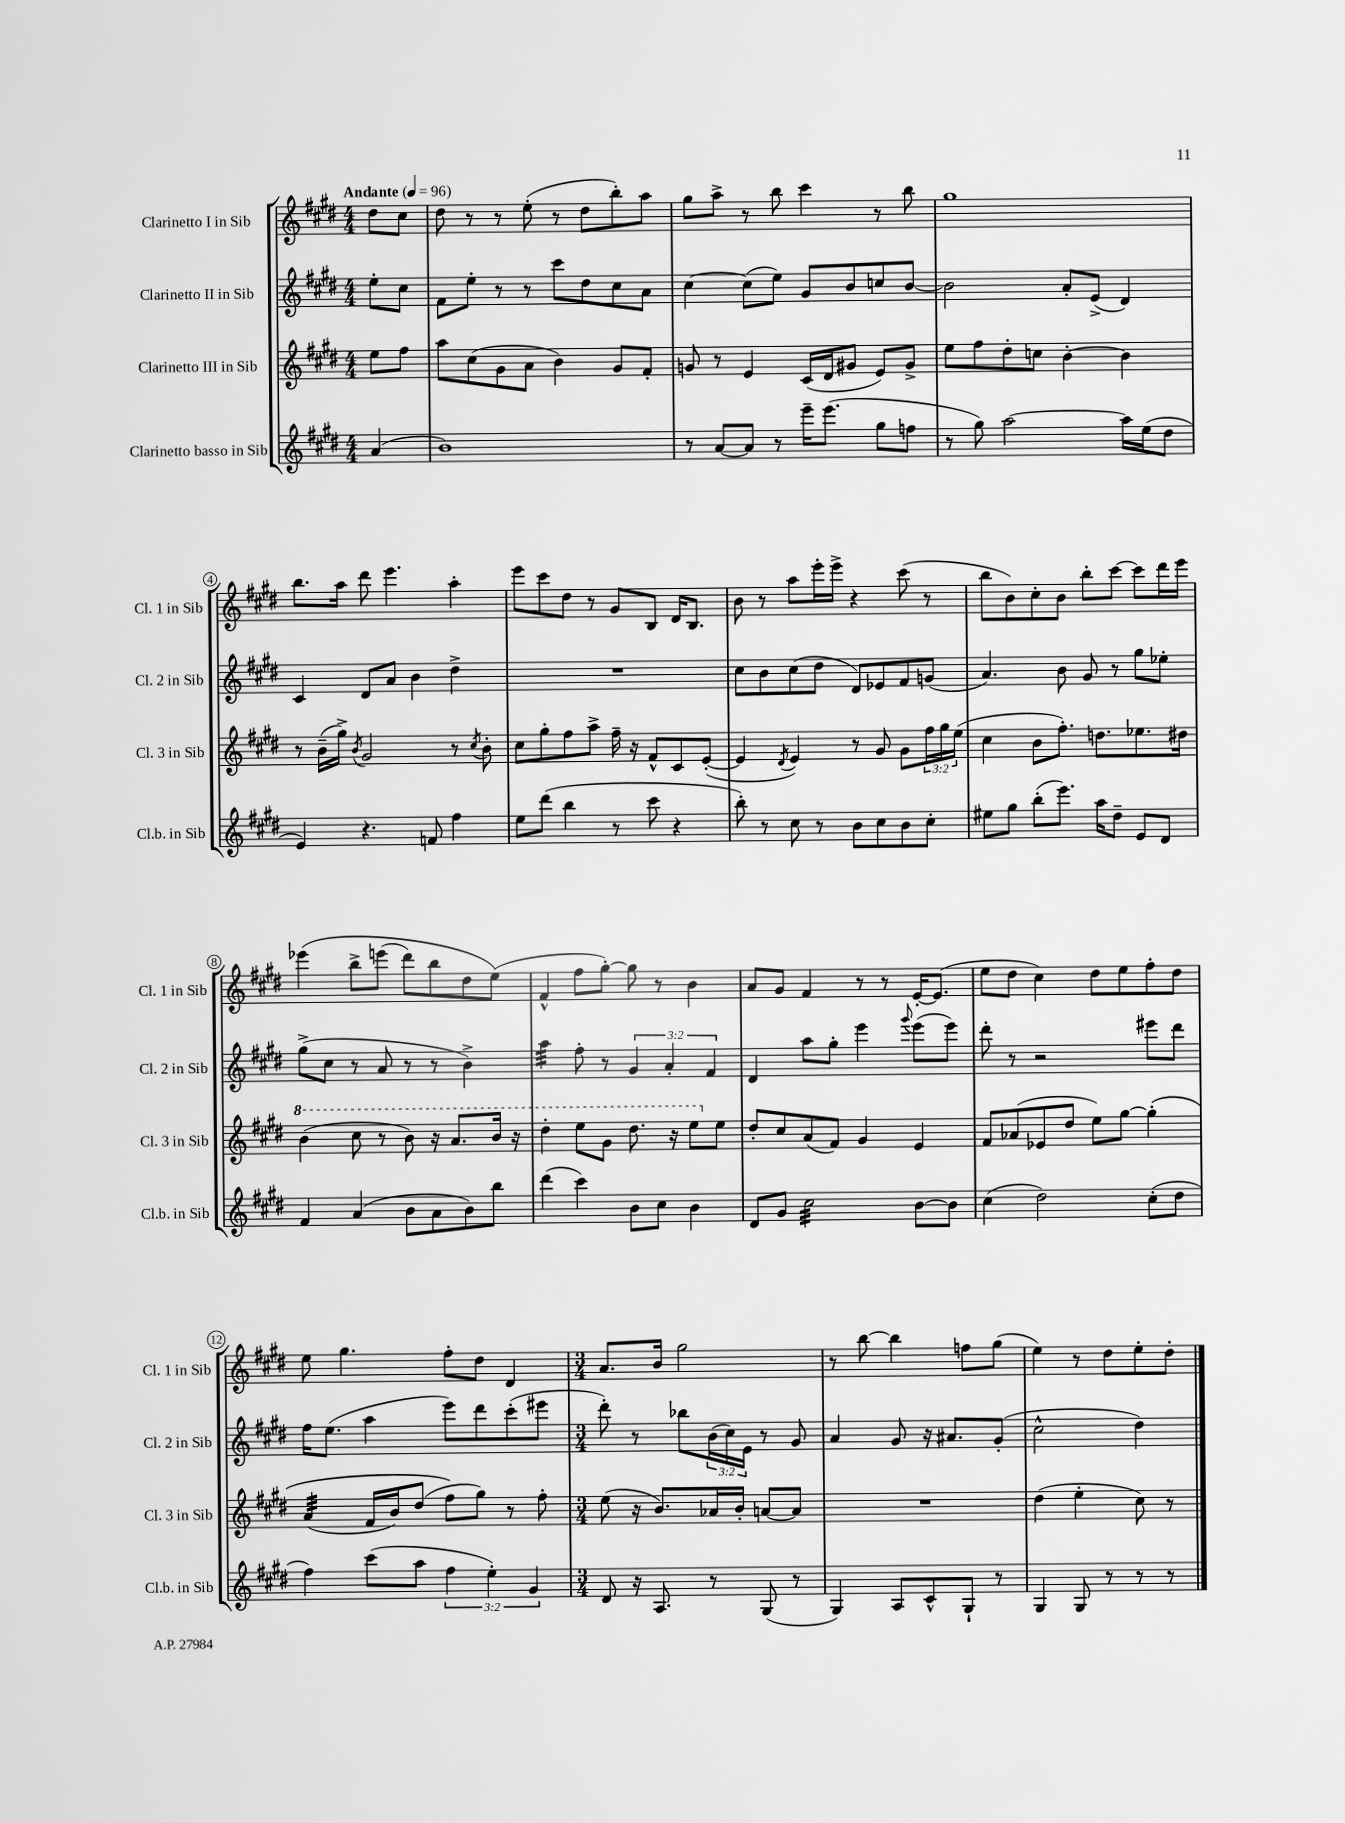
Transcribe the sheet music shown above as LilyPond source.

<<
\new StaffGroup <<
\new Staff = "s0" \with { instrumentName = "Clarinetto I in Sib" shortInstrumentName = "Cl. 1 in Sib" } {
    \clef treble \key e \major \numericTimeSignature \time 4/4 \partial 4 \tempo "Andante" 4 = 96
    dis''8 cis''8 |
    dis''8 r8 r8 e''8-.( r8 dis''8 b''8-.) a''8 |
    gis''8 a''8-> r8 b''8 cis'''4 r8 b''8 |
    gis''1 |
    b''8. a''16 dis'''8 e'''4. a''4-. |
    e'''8 cis'''8 dis''8 r8 gis'8 b8 dis'16 b8. |
    b'8 r8 a''8 e'''16-. e'''16-> r4 cis'''8( r8 |
    b''8 b'8) cis''8-. b'8 b''8-. cis'''8~ cis'''8 dis'''16 e'''16 |
    ees'''4\( b''8-> e'''8( dis'''8) b''8 dis''8 e''8(\) |
    fis'4-^ fis''8 gis''8~-.) gis''8 r8 b'4 |
    a'8 gis'8 fis'4 r8 r8 e'16~-. e'8.( |
    e''8 dis''8 cis''4) dis''8 e''8 fis''8-. dis''8 |
    e''8 gis''4. fis''8-. dis''8 dis'4 |
    \numericTimeSignature \time 3/4 a'8. b'16 gis''2 |
    r8 b''8~ b''4 f''8 gis''8( |
    e''4) r8 dis''8 e''8-. dis''8-. \bar "|." |
}
\new Staff = "s1" \with { instrumentName = "Clarinetto II in Sib" shortInstrumentName = "Cl. 2 in Sib" } {
    \clef treble \key e \major \numericTimeSignature \time 4/4 \override Staff.TupletNumber.text = #tuplet-number::calc-fraction-text \partial 4
    e''8-. cis''8 |
    fis'8 e''8-. r8 r8 cis'''8 dis''8 cis''8 a'8 |
    cis''4~ cis''8( e''8) gis'8 b'8 c''8 b'8~ |
    b'2 a'8-. e'8->( dis'4) |
    cis'4 dis'8 a'8 b'4 dis''4-> |
    R1 |
    cis''8 b'8 cis''8( dis''8 dis'8) ees'8 fis'8 g'8( |
    a'4.) b'8 gis'8 r8 gis''8 ees''8-. |
    gis''8->( cis''8 r8 a'8 r8 r8 b'4->) |
    a''4:32 fis''8-. r8 \tuplet 3/2 { gis'4 a'4-. fis'4 } |
    dis'4 a''8 gis''8-. e'''4 \appoggiatura { gis'''8 } e'''8( e'''8) |
    dis'''8-. r8 r2 eis'''8 dis'''8 |
    fis''16 e''8.( a''4 e'''8) dis'''8 cis'''8-.( eis'''8 |
    \numericTimeSignature \time 3/4 dis'''8-.) r8 bes''8 \tuplet 3/2 { b'16( cis''16) e'16 } r8 gis'8 |
    a'4 gis'8 r16 ais'8. gis'8-.( |
    cis''2-^ dis''4) \bar "|." |
}
\new Staff = "s2" \with { instrumentName = "Clarinetto III in Sib" shortInstrumentName = "Cl. 3 in Sib" } {
    \clef treble \key e \major \numericTimeSignature \time 4/4 \override Staff.TupletNumber.text = #tuplet-number::calc-fraction-text \partial 4
    e''8 fis''8 |
    a''8 cis''8( gis'8 a'8 b'4) gis'8 fis'8-. |
    g'8 r8 e'4 cis'16( dis'16 gis'8 e'8) gis'8-> |
    e''8 fis''8 dis''8-. c''8 b'4~-. b'4 |
    r8 b'16--( gis''16->) \acciaccatura { b'8 } gis'2 r8 \acciaccatura { cis''8 } b'8-. |
    cis''8 gis''8-. fis''8 a''8-> fis''16-- r16 fis'8-^ cis'8 e'8~-.( |
    e'4 \acciaccatura { dis'8 } e'4) r8 gis'8 gis'8 \tuplet 3/2 { fis''16 gis''16 e''16( } |
    cis''4 b'8 fis''8.-.) d''8. ees''8. dis''16 |
    \ottava #1 b''4( cis'''8 r8 b''8) r16 a''8. b''16 r16 |
    dis'''4-. e'''8 gis''8 dis'''8. r16 e'''8 \ottava #0 e''8 |
    dis''8-. cis''8 a'8( fis'8) gis'4 e'4 |
    fis'8 aes'8( ees'8 dis''8 e''8) gis''8~ gis''4-.\( |
    a'4:32( fis'16 b'16) dis''8( fis''8\) gis''8) r8 fis''8-. |
    \numericTimeSignature \time 3/4 e''8( r16 b'8.) aes'16 b'16-. a'8~ a'8 |
    R2. |
    dis''4( e''4-. cis''8) r8 \bar "|." |
}
\new Staff = "s3" \with { instrumentName = "Clarinetto basso in Sib" shortInstrumentName = "Cl.b. in Sib" } {
    \clef treble \key e \major \numericTimeSignature \time 4/4 \override Staff.TupletNumber.text = #tuplet-number::calc-fraction-text \partial 4
    a'4( |
    b'1) |
    r8 a'8~ a'8 r8 e'''16-- e'''8.( gis''8 f''8 |
    r8 gis''8) a''2~ a''16 e''16( dis''8 |
    e'4) r4. f'8 fis''4 |
    e''8 dis'''8( b''4 r8 cis'''8 r4 |
    b''8-.) r8 cis''8 r8 b'8 cis''8 b'8 cis''8-. |
    eis''8 gis''8 b''8-.( e'''8.) a''16 dis''8-- e'8 dis'8 |
    fis'4 a'4( b'8 a'8 b'8) b''8 |
    dis'''4( cis'''4) b'8 cis''8 b'4 |
    dis'8 gis'8 cis''2:32 b'8~ b'8 |
    cis''4( dis''2) cis''8-.( dis''8 |
    fis''4) cis'''8( a''8 \tuplet 3/2 { fis''4 e''4-.) gis'4 } |
    \numericTimeSignature \time 3/4 dis'8 r16 a8. r8 gis8( r8 |
    gis4) a8 cis'8-^ gis8-! r8 |
    gis4 gis8 r8 r8 r8 \bar "|." |
}
>>
>>
\layout { \context { \Score \override BarNumber.stencil = #(make-stencil-circler 0.1 0.3 ly:text-interface::print) } }
